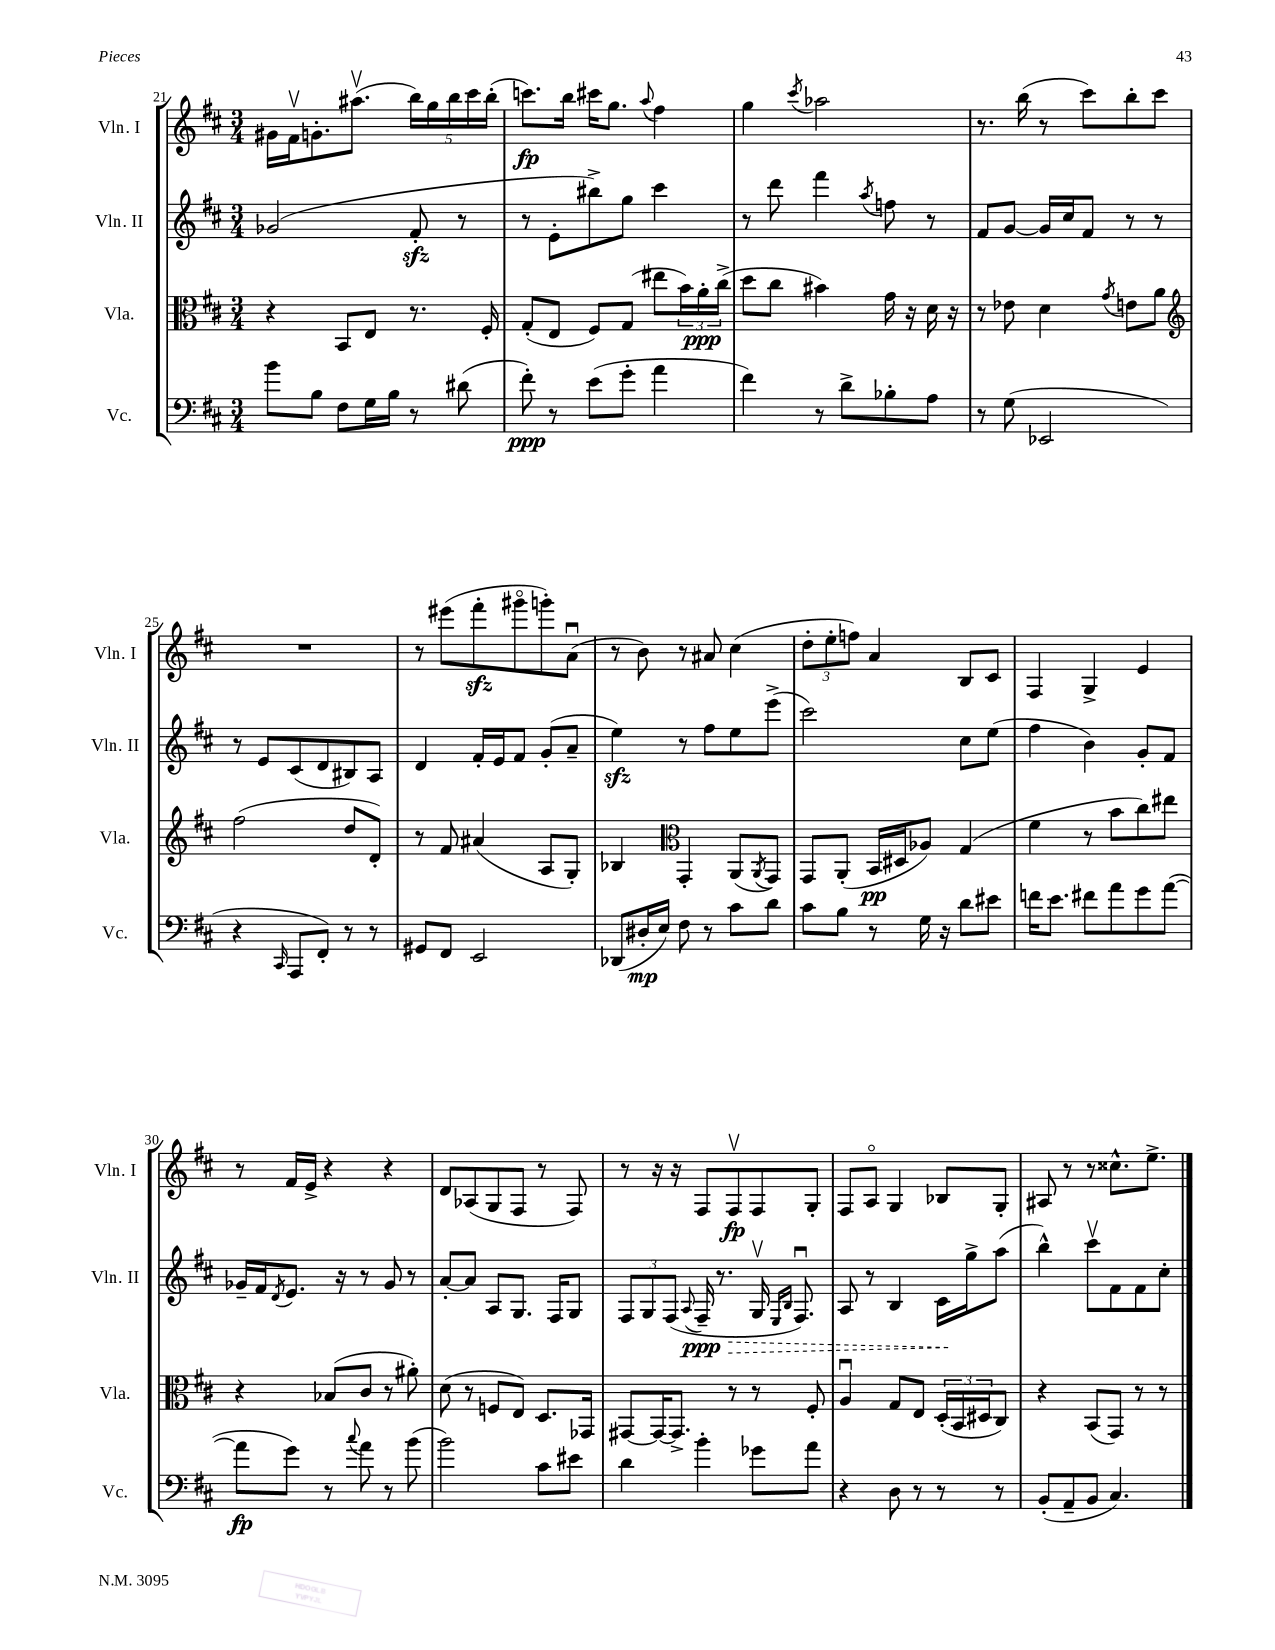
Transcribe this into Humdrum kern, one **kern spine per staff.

**kern	**kern	**kern	**kern
*staff4	*staff3	*staff2	*staff1
*clefF4	*clefC3	*clefG2	*clefG2
*k[f#c#]	*k[f#c#]	*k[f#c#]	*k[f#c#]
*M3/4	*M3/4	*M3/4	*M3/4
8b\L	4r	(2g-/	16g#\LL
.	.	.	16f#v\J
8B\J	.	.	8.g'\
8F#\L	8BB/L	.	.
.	.	.	(8.aa#v\J
16G\L	8E/J	.	.
16B\JJ	.	.	.
8r	8.r	8f#'/	20bb\LL)
.	.	.	20gg\
.	.	.	20bb\
(8d#\	.	8r	.
.	.	.	20ccc#\
.	16F#'/	.	.
.	.	.	(20bb'\JJ
=	=	=	=
8f#'\)	(8G'/L	8r	8.ccc\L)
8r	8E/J	8e'\L	.
.	.	.	16bb\Jk
(8e\L	8F#/L)	8bb#^\)	16ccc#\LK
.	.	.	8.gg\J
8g'\J	(8G/J	8gg\J	.
.	.	.	8qqaa/
4a\	8ee#\L	4ccc#\	4ff#\
.	24b\L)	.	.
.	24a'\	.	.
.	(24cc#^\JJ	.	.
=	=	=	=
4f#\)	8dd\L	8r	4gg\
.	8cc#\J	8ddd\	.
.	.	.	8qccc#/
8r	4b#\)	4fff#\	2aa-\
8d^\L	.	.	.
.	.	8qaa/	.
8B-'\	16g\	8ff\	.
.	16r	.	.
8A\J	16d\	8r	.
.	16r	.	.
=	=	=	=
8r	8r	8f#/L	8.r
(8G\	8e-\	[8g/J	.
.	.	.	(16bb\
2EE-/	4d\	16g/]LL	8r
.	.	16cc#/J	.
.	.	8f#/J	8ccc#\L)
.	8qg/	.	.
.	8e\L	8r	8bb'\
.	8a\J	8r	8ccc#\J
=	=	=	=
*	*clefG2	*	*
4r	(2ff#\	8r	2.r
.	.	8e/L	.
16qqCC#/	.	.	.
8AAA/L	.	(8c#/	.
8FF#'/J)	.	8d/	.
8r	8dd/L	8B#/)	.
8r	8d'/J)	8A/J	.
=	=	=	=
8GG#/L	8r	4d/	8r
8FF#/J	8f#/	.	(8eee#\L
2EE/	(4a#/	16f#'/LL	8fff#'\
.	.	16e/J	.
.	.	8f#/J	8ggg#o\
.	8A/L	(8g'/L	8ggg'\)
.	8G'/J)	8a~/J	(8au\J
=	=	=	=
(8DD-/L	4B-/	4ee\)	8r
16D#'/L	.	.	8b\)
16E/JJ)	.	.	.
*	*clefC3	*	*
8F#\	4GG'/	8r	8r
8r	.	8ff#\L	8a#/
8c#\L	(8AA/L	8ee\	(4cc#\
.	8qAA/	.	.
8d\J	8GG/J)	(8eee^\J	.
=	=	=	=
8c#\L	8GG/L	2ccc#\)	12dd'\L
.	.	.	12ee'\
8B\J	(8AA'/J	.	.
.	.	.	12ff\J)
8r	16BB/LL	.	4a/
.	16D#/J	.	.
16G\	8A-/J)	.	.
16r	.	.	.
8d\L	(4G/	8cc#\L	8B/L
8e#\J	.	(8ee\J	8c#/J
=	=	=	=
16f\LK	4f#\	4ff#\	4F#/
8.e\J	.	.	.
8f#\L	8r	4b\)	4G^/
8a\	8b\L	.	.
8g\	8cc#\)	8g'/L	4e/
([8a\J	8ee#\J	8f#/J	.
=	=	=	=
8a\]L	4r	16g-~/LL	8r
.	.	16f#/J	.
.	.	8qd/	.
8g\J)	.	8.e/J	16f#/LL
.	.	.	16e^/JJ
8r	(8B-/L	.	4r
.	.	16r	.
8qqcc#/	.	.	.
8a\	8c#/J	8r	.
8r	8r	8g-/	4r
(8b\	8a#'\)	8r	.
=	=	=	=
2b\)	(8d\	[8a'/L	8d/L
.	8r	8a/]J	(8A-/
.	8F/L	8A/L	8G/
.	8E/J)	8.G/J	8F#/J
8c#\L	8.D/L	.	8r
.	.	16F#/LK	.
8e#\J	.	8G/J	8F#/)
.	16GG-/Jk	.	.
=	=	=	=
4d\	[8GG#/L	12F#/L	8r
.	.	12G/	.
.	16GG#/_K	.	16r
.	.	(12F#/J	.
.	8.GG#^/]J	.	16r
.	.	8qqA/	.
4b'\	.	16F#~/	8F#/L
.	.	8.r	.
.	8r	.	8F#v/
8g-\L	8r	16Gv/	8F#/
.	.	16qqE/LL	.
.	.	16qqB/JJ	.
.	.	8.F#u/)	.
8a\J	8F#'/	.	8G'/J
=	=	=	=
4r	4Au/	8A/	8F#/L
.	.	8r	8Ao/J
8D\	8G/L	4B/	4G/
8r	8E/J	.	.
8r	(24D'/LL	16c#\LL	8B-/L
.	24BB/	.	.
.	.	16gg^\J	.
.	24D#/J	.	.
8r	8C#/J)	(8aa\J	8G'/J
=	=	=	=
(8BB'/L	4r	4bb^^\)	8A#/
8AA~/	.	.	8r
8BB/J	(8BB/L	8ccc#v\L	8r
4.C#/)	8GG/J)	8f#\	8.cc##^^\L
.	8r	8f#\	.
.	.	.	8.ee^\J
.	8r	8cc#'\J	.
==	==	==	==
*-	*-	*-	*-
